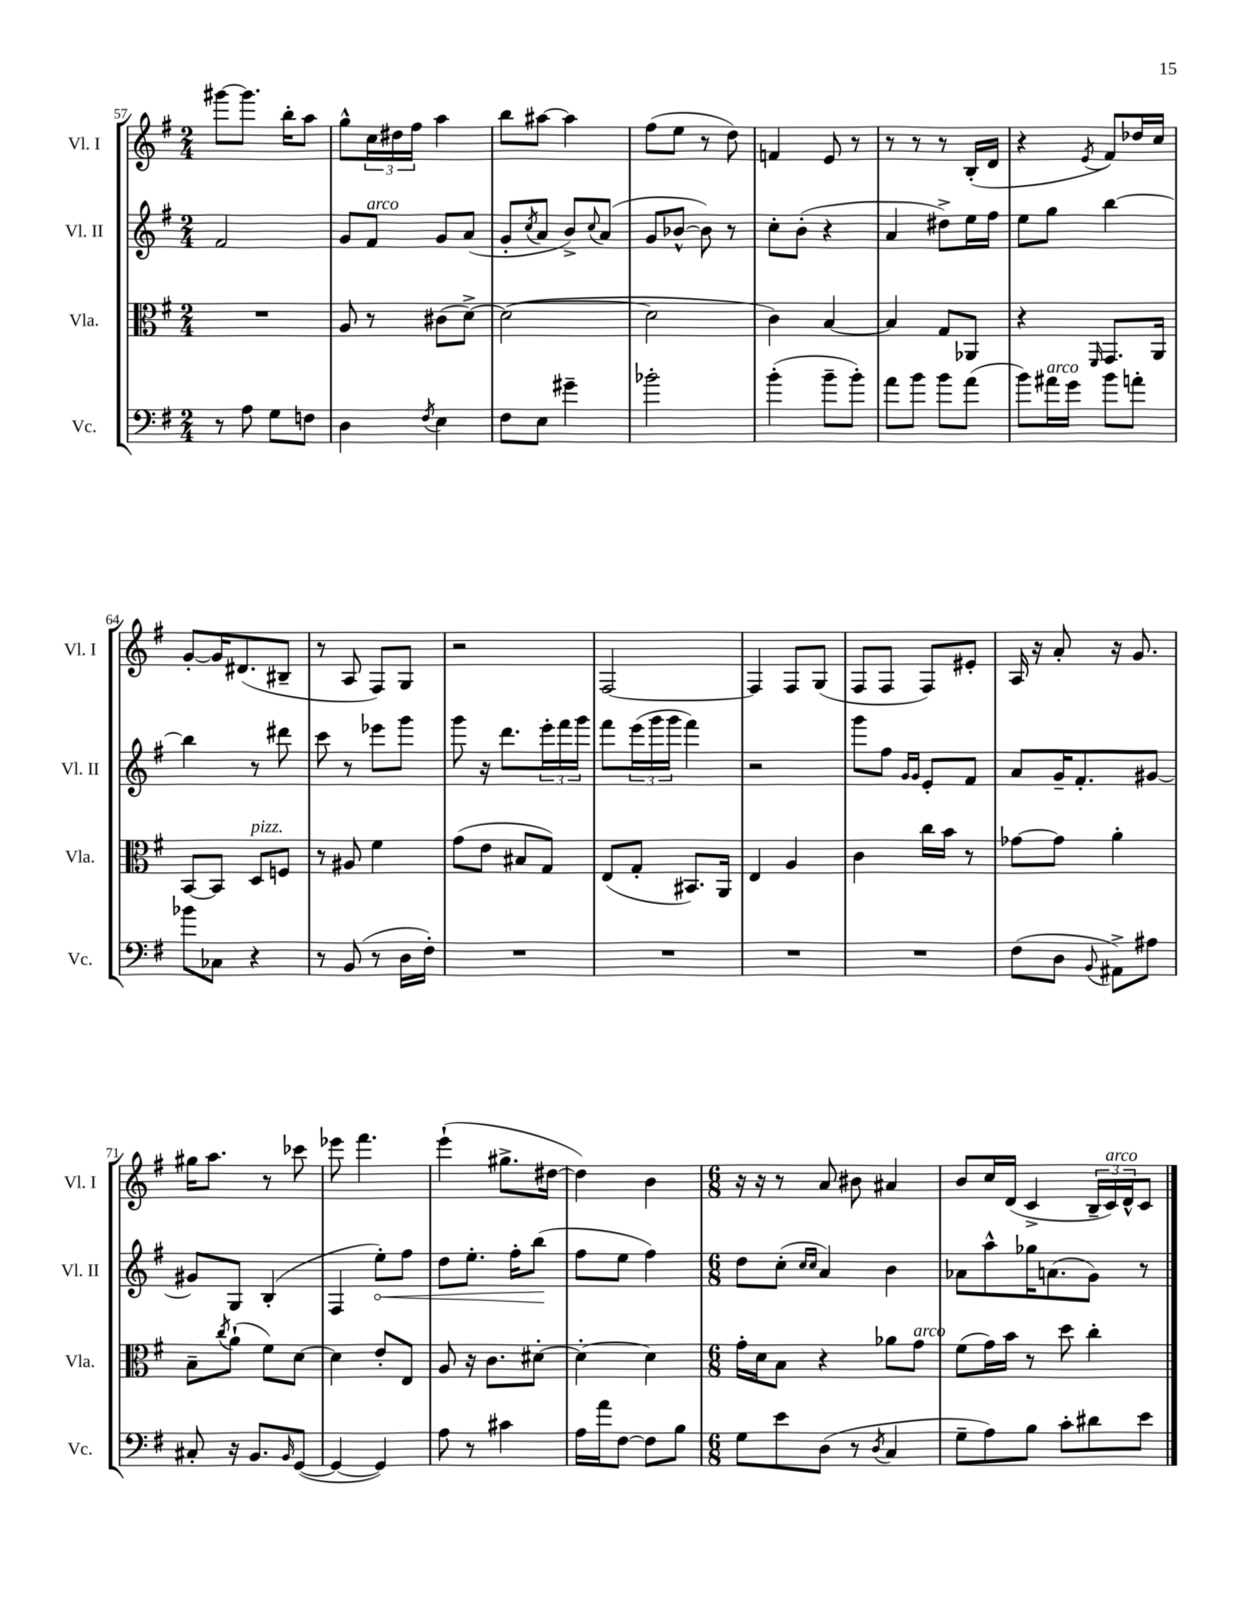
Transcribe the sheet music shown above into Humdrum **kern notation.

**kern	**kern	**kern	**dynam	**kern
*part4	*part3	*part2	*part2	*part1
*staff4	*staff3	*staff2	*staff2	*staff1
*I"Vc.	*I"Vla.	*I"Vl. II	*	*I"Vl. I
*I'Vc.	*I'Vla.	*I'Vl. II	*	*I'Vl. I
*clefF4	*clefC3	*clefG2	*	*clefG2
*k[f#]	*k[f#]	*k[f#]	*	*k[f#]
*M2/4	*M2/4	*M2/4	*	*M2/4
=57	=57	=57	=57	=57
8r	2r	2f#/	.	[8ggg#X\L
8A\	.	.	.	8.ggg#\J]
8G\L	.	.	.	.
.	.	.	.	16bb'\KL
8Fn\J	.	.	.	8aa\J
=58	=58	=58	=58	=58
4D\	8A/	8g/L	.	8gg^^\L
!	!	!LO:TX:a:i:t=arco	!	!
.	8r	8f#/J	.	24cc\L
.	.	.	.	24dd#X\
.	.	.	.	24ff#\JJ
8qF#/	.	.	.	.
4E\	(8c#X\L	8g/L	.	4aa\
.	[8d^\J)	(8a/J	.	.
=59	=59	=59	=59	=59
8F#\L	(2d\_	8g'/L	.	8bb\L
.	.	8qcc/	.	.
8E\J	.	8a/J	.	[8aa#X\J
4g#X~\	.	8b^/L)	.	4aa#\]
.	.	8qqcc/	.	.
.	.	(8a/J	.	.
=60	=60	=60	=60	=60
2b-X'\	2d\]	8g/L	.	(8ff#\L
.	.	[8b-X^^/J	.	8ee\J
.	.	8b-\])	.	8r
.	.	8r	.	8dd\)
=61	=61	=61	=61	=61
(4b'\	4c\)	8cc'\L	.	4fn/
.	.	(8b'\J	.	.
8b~\L	[4B/	4r	.	8e/
8b'\J)	.	.	.	8r
=62	=62	=62	=62	=62
8a\L	4B/]	4a/	.	8r
8b\J	.	.	.	8r
8b\L	8G/L	8dd#X^\L)	.	8r
(8a\J	8AA-X/J	16ee\L	.	(16B'/LL
.	.	16ff#\JJ	.	16d/JJ
=63	=63	=63	=63	=63
8b\L)	4r	8ee\L	.	4r
!LO:TX:a:i:t=arco	!	!	!	!
16a#X\L	.	8gg\J	.	.
16g\JJ	.	.	.	.
.	16qqFF#/	.	.	8qe/
8b\L	8.GG/L	[4bb\	.	8f#/L)
8an'\J	.	.	.	16dd-X/L
.	16AA/Jk	.	.	16cc/JJ
!!LO:LB:g=z
=64	=64	=64	=64	=64
8b-X\L	[8BB/L	4bb\]	.	[8g'/L
8C-X\J	8BB/J]	.	.	16g/K]
.	.	.	.	(8.d#X/
!	!LO:TX:a:i:t=pizz.	!	!	!
4r	8D/L	8r	.	.
.	8Fn/J	8ddd#X\	.	8B#X~/J
=65	=65	=65	=65	=65
8r	8r	8ccc\	.	8r
(8BB/	8A#X/	8r	.	8A/
8r	4f#\	8eee-X\L	.	8F#/L)
16D\LL	.	8ggg\J	.	8G/J
16F#'\JJ)	.	.	.	.
=66	=66	=66	=66	=66
2r	(8g\L	8ggg\	.	2r
.	8e\J	16r	.	.
.	.	8.ddd\L	.	.
.	8B#X/L	.	.	.
.	8G/J)	24eee'\L	.	.
.	.	24fff#\	.	.
.	.	24ggg\JJ	.	.
=67	=67	=67	=67	=67
2r	(8E/L	8fff#\L	.	[2F#/
.	8G'/J	(24eee\L	.	.
.	.	24ggg\	.	.
.	.	24ggg\JJ	.	.
.	8.BB#X/L)	4fff#\)	.	.
.	16AA/Jk	.	.	.
=68	=68	=68	=68	=68
2r	4E/	2r	.	4F#/]
.	4A/	.	.	8F#/L
.	.	.	.	(8G/J
=69	=69	=69	=69	=69
2r	4c\	8ggg\L	.	8F#/L
.	.	8ff#\J	.	8F#/J
.	.	16qqg/LL	.	.
.	.	16qqg/JJ	.	.
.	16cc\LL	8e'/L	.	8F#/L)
.	16b\JJ	.	.	.
.	8r	8f#/J	.	8e#X'/J
=70	=70	=70	=70	=70
(8F#\L	[8g-X\L	8a/L	.	16A/
.	.	.	.	16r
8D\J	8g-\J]	16g~/K	.	8a'/
.	.	8.f#'/	.	.
8qqBB/	.	.	.	.
8AA#X^\L)	4a'\	.	.	16r
.	.	.	.	8.g/
8A#X\J	.	[8g#X/J	.	.
!!LO:LB:g=z
=71	=71	=71	=71	=71
8C#X'/	8B~\L	8g#X/L]	.	16gg#X\KL
.	.	.	.	8.aa\J
.	8qcc/	.	.	.
16r	(8a`\J	8G/J	.	.
8.BB/L	.	.	.	.
.	8f#\L)	(4B'/	.	8r
16qqBB/	.	.	.	.
([8GG/J	[8d\J	.	.	8ccc-X\
=72	=72	=72	=72	=72
4GG/_	4d\]	4F#/	.	8eee-X\
.	.	.	.	4.fff#\
!	!	!	!LO:HP:b	!
4GG/])	8e'/L	8ee'\L)	<	.
.	8E/J	8ff#\J	.	.
=73	=73	=73	=73	=73
8A\	8A/	8dd\L	.	(4eee`\
8r	16r	8.ee'\J	.	.
.	8.c\L	.	.	.
4c#X\	.	.	.	8.gg#X^\L
.	.	16ff#'\KL	.	.
.	[8d#X'\J	(8bb\J	.	.
.	.	.	.	[16dd#X\Jk
.	.	.	[	.
=74	=74	=74	=74	=74
16A\LL	4d#'\_	8ff#\L	.	4dd#\])
16a\J	.	.	.	.
[8F#\J	.	8ee\J	.	.
8F#\L]	4d#\]	4ff#\)	.	4b\
8B\J	.	.	.	.
=75	=75	=75	=75	=75
*M6/8	*M6/8	*M6/8	*	*M6/8
8G\L	16g'\LL	8dd\L	.	16r
.	16d\J	.	.	16r
8e\	8B\J	(8cc'\J	.	8r
.	.	16qqcc/LL	.	.
.	.	16qqcc/JJ	.	.
(8D\J	4r	4a/)	.	8a/
8r	.	.	.	8b#X\
8qD/	.	.	.	.
4C/	8a-X\L	4b\	.	4a#X/
!	!LO:TX:a:i:t=arco	!	!	!
.	8g\J	.	.	.
=76	=76	=76	=76	=76
8G~\L	(8f#\L	8a-X\L	.	8b/L
8A\)	16g\L)	8aa^^\	.	16cc/L
.	16b\JJ	.	.	(16d/JJ
8B\J	8r	16gg-X\K	.	4c^/
.	.	(8.an\	.	.
8c'\L	8dd\	.	.	.
8d#X\	4cc'\	8g\J)	.	24B~/LL
!	!	!	!	!LO:TX:a:i:t=arco
.	.	.	.	24c/)
.	.	.	.	24d^^/J
8e\J	.	8r	.	8c/J
==	==	==	==	==
*-	*-	*-	*-	*-
